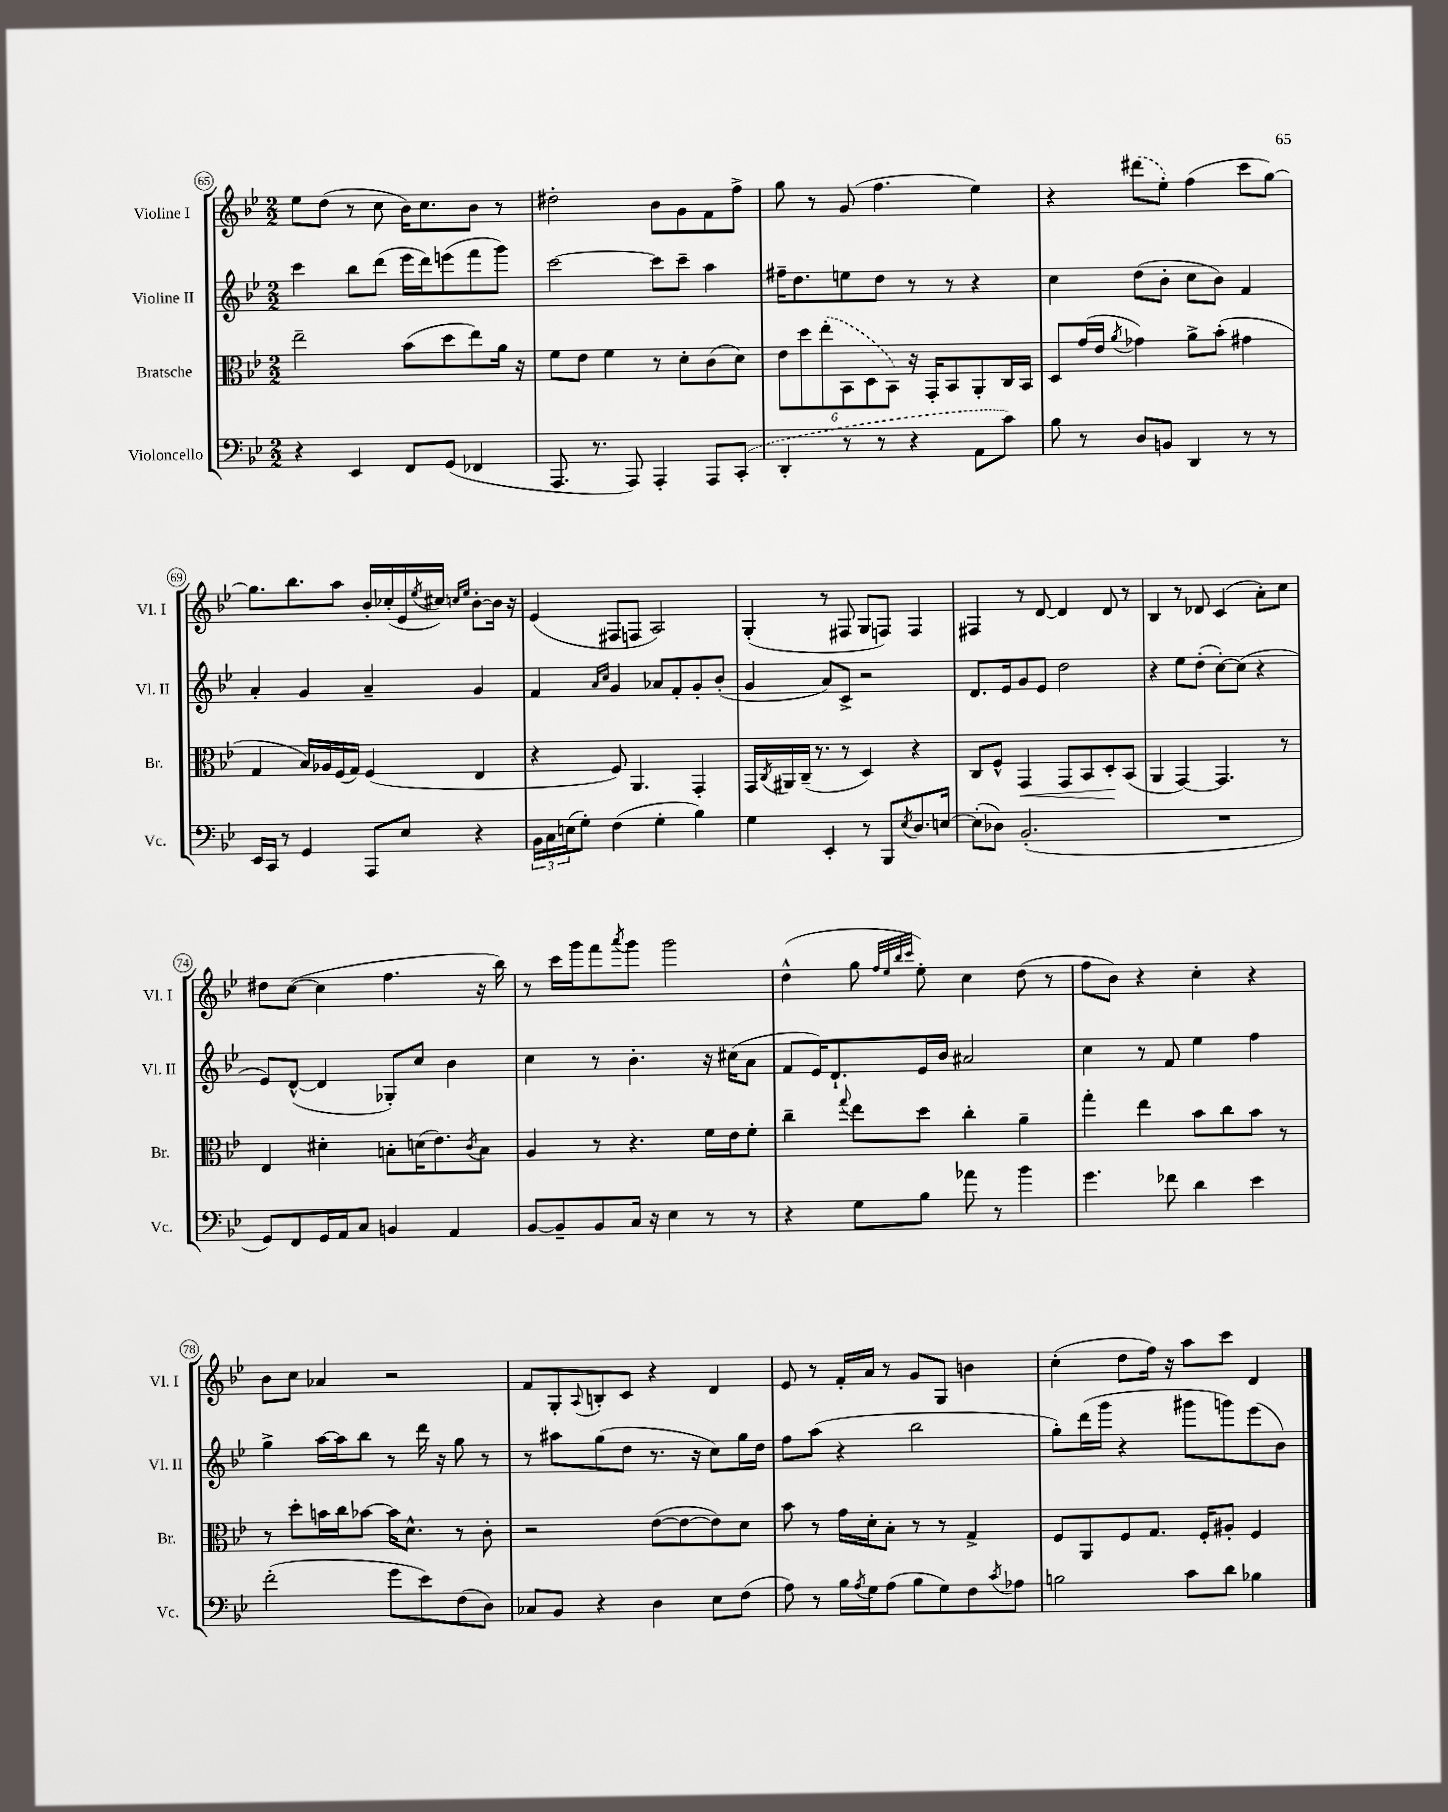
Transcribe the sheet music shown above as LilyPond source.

<<
\new StaffGroup <<
\new Staff = "s0" \with { instrumentName = "Violine I" shortInstrumentName = "Vl. I" } {
    \clef treble \key bes \major \numericTimeSignature \time 2/2
    ees''8 d''8( r8 c''8 bes'16) c''8. bes'8 r8 |
    dis''2-. bes'8 g'8 f'8 f''8-> |
    g''8 r8 g'8( f''4. ees''4) |
    r4 \once \slurDashed dis'''8( ees''8-.) f''4( c'''8 g''8~) |
    g''8. bes''8. a''8 bes'16-. ces''16-.( ees'16 \acciaccatura { ees''8 } cis''16) \grace { c''16 ees''16 } bes'8~-. bes'16 r16 |
    ees'4( fis8 f8 a2) |
    g4-.( r8 fis8 g8 f8) f4 |
    fis4 r8 d'8~ d'4 d'8 r8 |
    bes4 r8 des'8 c'4( a'8-.) c''8 |
    dis''8 c''8~( c''4 f''4. r16 bes''16) |
    r8 c'''16 g'''16 f'''8 \acciaccatura { a'''8 } g'''8 g'''2 |
    d''4-^( g''8 \grace { f''32 ees''32 bes''32 c'''32 } ees''8-.) c''4 d''8( r8 |
    f''8 bes'8) r4 c''4-. r4 |
    bes'8 c''8 aes'4 r2 |
    f'8 g8-. \appoggiatura { a8 } b8-. c'8 r4 d'4 |
    ees'8 r8 f'16-. a'16 r8 g'8 g8 b'4 |
    c''4-.( d''8 f''16) r16 a''8 c'''8 d'4 \bar "|." |
}
\new Staff = "s1" \with { instrumentName = "Violine II" shortInstrumentName = "Vl. II" } {
    \clef treble \key bes \major \numericTimeSignature \time 2/2
    c'''4 bes''8 d'''8( ees'''16 d'''16) e'''8( f'''8 g'''8) |
    c'''2~ c'''8 c'''8-- a''4 |
    fis''16-- d''8. e''8 d''8 r8 r8 r4 |
    c''4 d''8( bes'8-. c''8 bes'8) f'4 |
    a'4-. g'4 a'4-- g'4 |
    f'4 \grace { a'16 c''16 } g'4 aes'8 f'8-. g'8-. bes'8-.( |
    g'4 a'8) c'8-> r2 |
    d'8. ees'16 g'8 ees'8 d''2 |
    r4 ees''8 d''8-.( c''8~-.) c''8( r4 |
    ees'8) d'8~-^( d'4 ges8-.) c''8 bes'4 |
    c''4 r8 bes'4.-. r16 cis''16( a'8 |
    f'8 ees'16) d'8.-! ees'16 bes'16 ais'2 |
    c''4 r8 f'8 ees''4 f''4 |
    g''4-> a''16~ a''16 bes''8 r8 d'''16 r16 g''8 r8 |
    r8 ais''8 g''8( d''8 r8. r16 c''8) g''16 d''16 |
    f''8 a''8( r4 bes''2 |
    g''8-.) d'''16( g'''16 r4 gis'''8 g'''8) ees'''8( bes'8) \bar "|." |
}
\new Staff = "s2" \with { instrumentName = "Bratsche" shortInstrumentName = "Br." } {
    \clef alto \key bes \major \numericTimeSignature \time 2/2
    ees''2-- bes'8( d''8 ees''8) a'16 r16 |
    f'8 ees'8 f'4 r8 d'8-. c'8( d'8) |
    \tuplet 6/4 { ees'8 d''8 \once \slurDashed ees''8-.( bes,8 d8 bes,8) } r16 g,16-. bes,8 a,8-. c16 bes,16 |
    d8 g'16( ees'16 \acciaccatura { a'8 } ges'4) a'8-> bes'8-.( gis'4 |
    g4 bes16) aes16 f16( g16) f4( ees4 |
    r4 f8) a,4. g,4-. |
    g,16 \acciaccatura { c8 } ais,16 c16--( r8. r8 d4) r4 |
    c8 f8-^ g,4\< g,8 bes,8 d8-.\! bes,8( |
    a,4 g,4~) g,4. r8 |
    ees4 dis'4-. b8-. d'16( ees'8.) \acciaccatura { c'8 } b8 |
    a4 r8 r4. f'16 ees'16 f'8-. |
    c''4-- \appoggiatura { g''8 } ees''8 d''8 c''4-. a'4-- |
    g''4-. ees''4 bes'8 c''8 bes'8 r8 |
    r8 d''8-. b'16 c''16 bes'8~ bes'16 d'8.-^ r8 c'8-. |
    r2 ees'8~( ees'8~ ees'8) d'8 |
    bes'8 r8 g'16 d'16-. bes8-. r8 r8 g4-> |
    f8 a,8 f8 g8. f16-. ais8-. f4 \bar "|." |
}
\new Staff = "s3" \with { instrumentName = "Violoncello" shortInstrumentName = "Vc." } {
    \clef bass \key bes \major \numericTimeSignature \time 2/2
    r4 ees,4 f,8 g,8( fes,4 |
    a,,8. r8. a,,8) a,,4-. a,,8 \once \slurDashed c,8-.( |
    d,4-. r8 r8 r4 a,8 c'8) |
    bes8 r8 d8 b,8 d,4 r8 r8 |
    ees,16 c,16 r8 g,4 a,,8 ees8 r4 |
    \tuplet 3/2 { bes,16 c16 e16( } g8-.) f4( g4-. bes4) |
    g4 ees,4-. r8 bes,,8 \acciaccatura { ees8 } d8. e16~ |
    e8-.( des8) bes,2.-.( |
    R1 |
    g,8) f,8 g,16 a,16 c8 b,4 a,4 |
    bes,8~ bes,8-- bes,8 c16 r16 ees4 r8 r8 |
    r4 g8 bes8 aes'8 r8 bes'4 |
    g'4. fes'8 d'4 ees'4 |
    f'2-.( g'8 ees'8) f8( d8) |
    ces8 bes,8 r4 d4 ees8 f8( |
    a8) r8 bes16 \acciaccatura { a8 } g16 a8( bes8 g8) f8 \acciaccatura { c'8 } aes8 |
    b2 c'8 d'8 bes4 \bar "|." |
}
>>
>>
\layout { \context { \Score currentBarNumber = #65 \override BarNumber.stencil = #(make-stencil-circler 0.1 0.3 ly:text-interface::print) } }
